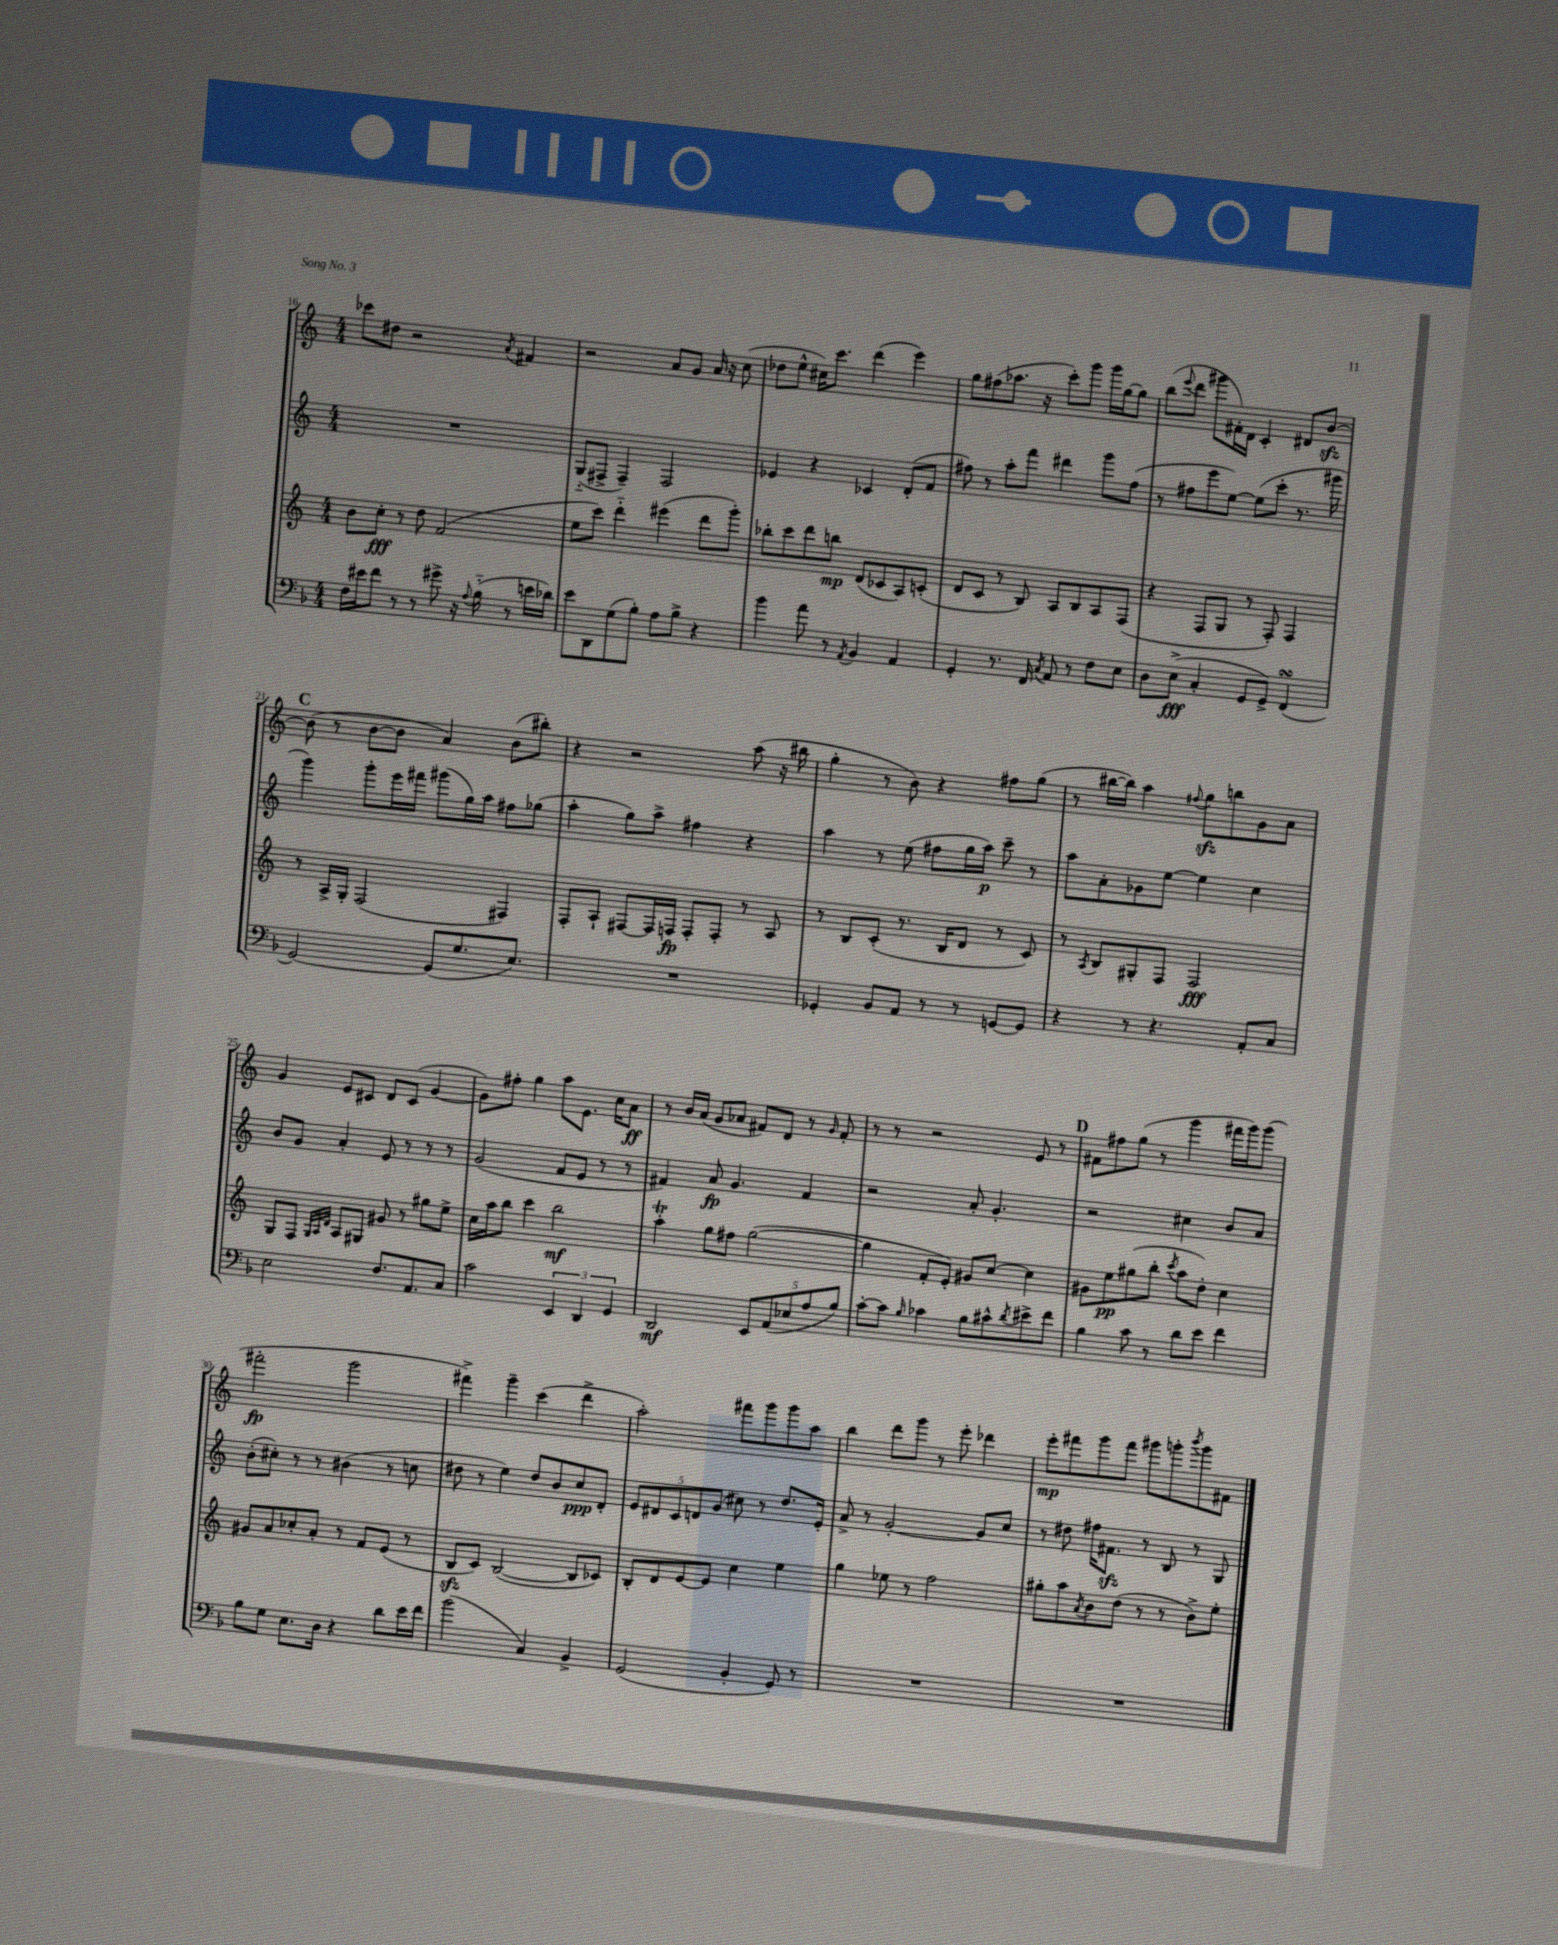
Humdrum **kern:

**kern	**kern	**kern	**kern
*staff4	*staff3	*staff2	*staff1
*clefF4	*clefG2	*clefG2	*clefG2
*k[b-]	*k[]	*k[]	*k[]
*M4/4	*M4/4	*M4/4	*M4/4
16F	8b	1r	8ccc-
16e#	.	.	.
8f	8cc'	.	8dd#
8r	8r	.	2r
8r	8dd	.	.
8g#^	(2f	.	.
16r	.	.	.
8qqA	.	.	.
(16B-'~	.	.	.
.	.	.	8qa
8r	.	.	4f#
16e	.	.	.
16d-)	.	.	.
=	=	=	=
8e	8ee	(8G'~	2r
8DD	8ccc)	8F#^	.
(8G	4ddd'~	4F#~)	.
8B-')	.	.	.
8A	(4eee#	2F#	8a
8B-^	.	.	8g
4r	8ddd	.	16a
.	.	.	16r
.	8ggg')	.	(8cc
=	=	=	=
4b-	8bb-'	4e-	8dd-
.	8ccc	.	8ee^^
8a	8ddd	4r	16cc#)
.	.	.	8.ccc
8r	8bb	.	.
8qAA	.	.	.
4BB-	(8d	4c-	(4ddd
.	8c-	.	.
4AA	8A)	(8d'	4eee)
.	(8c'	8f	.
=	=	=	=
4GG'	8d	8ff#)	8gg
.	8c	8r	(8ff#
8.r	8r	8aa'	8.aa-
.	8B)	8fff	.
16FF	.	.	16r
8qC	.	.	.
8AA	8A	4ddd#	8ccc')
8r	8B	.	8ggg
8F	8A	8ggg	16ggg
.	.	.	[16gg
8E	(8F	(8ff#	8gg]
=	=	=	=
8D	4r	8r	(8bb
.	.	.	8qqeee
(8E^	.	8ff#	8ddd
4C'	8F	8eee	8ggg#
.	8G	[8ee)	16f#')
.	.	.	16d
8GG	8r	(8ee]	4c'
8GG^)	8F')	8ccc'	.
(4FF	4F	8.r	8d#
.	.	.	[8b
.	.	16ggg#	.
=	=	=	=
[2GG)	8r	4ggg)	(8b]
.	16A^	.	8r
.	16G'	.	.
.	(2F	8ggg'	[8b
.	.	16eee	8b]
.	.	16fff#	.
(8GG]	.	(8ggg#	4a)
8.G	.	16gg)	.
.	.	16aa	.
.	4F#)	8ff#	(8b
8.E)	.	.	.
.	.	(8gg-	8bb#')
=	=	=	=
1r	8F'	4aa'	4r
.	8A`	.	.
.	[8F#	8gg)	2r
.	16F#]	8aa^	.
.	16F	.	.
.	8F'	4ff#	.
.	8F'	.	.
.	8r	4r	(8aa
.	8A	.	16r
.	.	.	16bb#
=	=	=	=
4GG-'	8r	4aa	4gg'
.	8B	.	.
8BB-	(8c'	8r	8r
8AA	8.r	(8ee	8b)
8r	.	8ff#	4r
.	16B	.	.
8r	8d	16gg	.
.	.	16aa)	.
[8GG	8r	8ccc~	8ff#
8GG]	8c)	8r	(8gg
=	=	=	=
4r	8r	8aa	8r
.	8qA	.	.
.	8B	8a'	[16bb#
.	.	.	16bb#])
8r	8G#'	8g-	4aa
4.r	8F	[8ee	.
.	.	.	8qqff#
.	2F	4ee]	8gg
.	.	.	8bb
8AA'	.	4cc	8g
8C	.	.	8a
=	=	=	=
2E	8G	8b	4g
.	8F	8g	.
.	32qqG	.	.
.	32qqA	.	.
.	32qqd	.	.
.	8A	4a'	8e
.	8G#	.	8c#
8.F	8g#	8e	8d
.	8r	8r	(8c#
8.AA	.	.	.
.	8gg#	8r	[4g
8C	8ee^	8r	.
=	=	=	=
2c	16cc	(2g	8g])
.	16aa	.	.
.	8bb	.	8ff#'
.	4ccc	.	4gg
6EE	2bb	8f	8aa
.	.	8e	8.e
6DD	.	.	.
.	.	8r	.
.	.	.	16cc
6GG	.	.	.
.	.	8r	8a
=	=	=	=
2DD	4aa'	4f#)	8r
.	.	.	16b
.	.	.	(16a
.	8gg	8a	8g
.	8ff#	4.g	8a-
10EE	([2gg	.	8f#)
(10AA	.	.	.
.	.	.	8d
10E-	.	.	.
.	.	4f#	8r
10A	.	.	.
.	.	.	16qqg
.	.	.	8f#'
10B-)	.	.	.
=	=	=	=
[8c'	4gg]	2r	8r
8c]	.	.	8r
16qqB-	.	.	.
4c-	8f'	.	2r
.	8e')	.	.
8B-	8g#	8a'	.
8c#^^	[8cc	4.g'	.
8qd	.	.	.
8e#^	4cc]	.	8e
8f	.	.	8r
=	=	=	=
4B-	8g#	2r	8f#
.	8ee	.	8ff#
8c	(8gg#	.	(8gg
8r	8bb'	.	8r
.	8qccc	.	.
8d	8aa	4cc#	4ggg
8e	8dd')	.	.
4f	4cc	8b	16fff#
.	.	.	16ggg)
.	.	8a	(8ggg
=	=	=	=
8B-	8g#	(8b'	2fff#'
8G	8a	8cc#')	.
8.E	8cc-'	8r	.
.	8a'	8r	.
16D	.	.	.
4r	8r	(4b#	2ggg
.	8f	.	.
8d	(8e	8r	.
16e	8r	8cc	.
16f	.	.	.
=	=	=	=
(2b-	8B	8dd#	4fff#^)
.	8c)	8r	.
.	([2B	4ee)	4ggg~
4C)	.	8dd#	(4ccc
.	.	8b	.
4BB-^	8B]	8cc	4ddd^
.	8c-)	8d'	.
=	=	=	=
(2GG	8B'	10e	2aa')
.	.	10d#	.
.	8d	.	.
.	.	10c	.
.	[8e	.	.
.	.	10d	.
.	8e]	.	.
.	.	(10g	.
4BB-'	4cc	8cc#)	8fff#
.	.	8r	8ggg
8GG)	4ee	8.dd	8ggg
8r	.	.	8aa
.	.	16e'	.
=	=	=	=
1r	4gg	8a^	4bb
.	.	8r	.
.	8ee-	[2g'	8ddd
.	8r	.	8ggg
.	2ff	.	8r
.	.	.	8eee'
.	.	8g]	4ddd-
.	.	8cc	.
=	=	=	=
1r	8gg#'	8r	8eee'
.	8aa	8dd#	8fff#
.	8qa	.	.
.	8b	16ff#	8ggg
.	.	8.f#	.
.	(8dd	.	8fff#
.	8r	8r	8ggg#
.	8r	8B	8ggg'
.	.	.	8qbbb
.	8b^)	8r	8ggg
.	8ee'	8G	8f#
==	==	==	==
*-	*-	*-	*-
